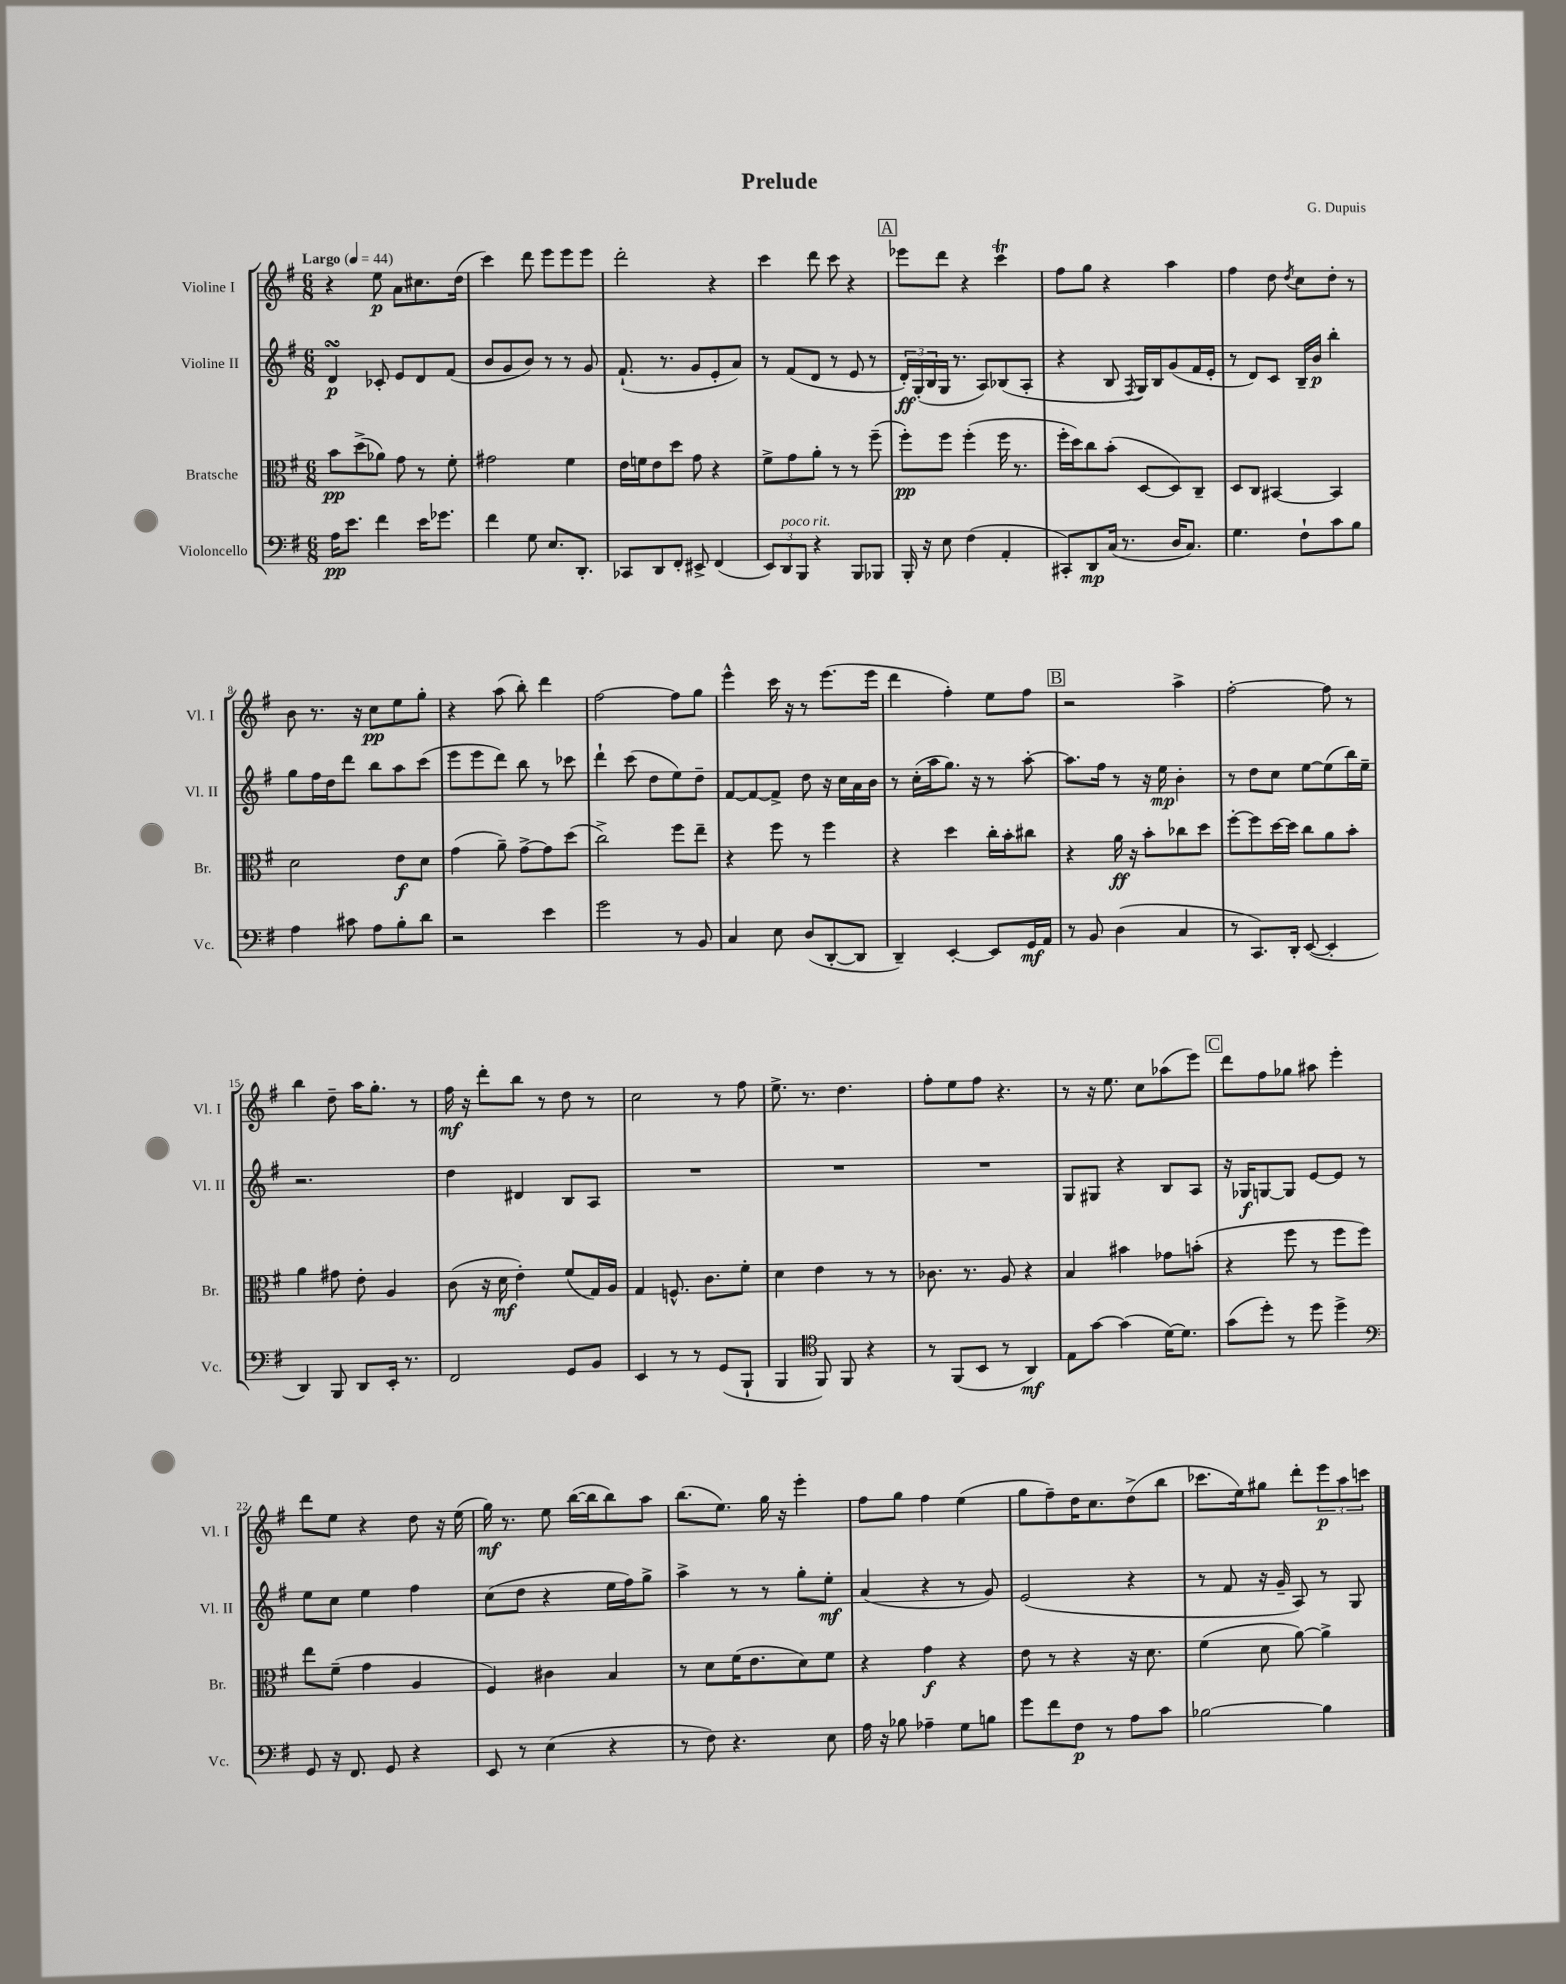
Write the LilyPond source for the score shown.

\header { title = "Prelude" composer = "G. Dupuis" }
<<
\new StaffGroup <<
\new Staff = "s0" \with { instrumentName = "Violine I" shortInstrumentName = "Vl. I" } {
    \clef treble \key g \major \numericTimeSignature \time 6/8 \tempo "Largo" 4 = 44
    r4 e''8\p a'8 cis''8. d''16( |
    c'''4) d'''8 e'''8 e'''8 e'''8 |
    d'''2-. r4 |
    c'''4 d'''8 c'''8 r4 |
    \mark \markup { \box "A" } ees'''8 d'''8 r4 c'''4\trill |
    fis''8 g''8 r4 a''4 |
    fis''4 d''8 \acciaccatura { d''8 } c''8 d''8-. r8 |
    b'8 r8. r16 c''8\pp e''8 g''8-. |
    r4 a''8( b''8-.) d'''4 |
    fis''2~ fis''8 g''8 |
    e'''4-^ c'''16 r16 r8 e'''8.( e'''16 |
    d'''4 fis''4-.) e''8 fis''8 |
    \mark \markup { \box "B" } r2 a''4-> |
    fis''2~-. fis''8 r8 |
    b''4 d''8-- a''16 g''8.-. r8 |
    fis''16\mf r16 d'''8-. b''8 r8 d''8 r8 |
    c''2 r8 fis''8 |
    e''8.-> r8. d''4. |
    fis''8-. e''8 fis''8 r4. |
    r8 r16 e''8. c''8 aes''8( e'''8) |
    \mark \markup { \box "C" } d'''8 fis''8 ges''8 ais''8 e'''4-. |
    d'''8 e''8 r4 d''8 r16 e''16( |
    g''16\mf) r8. e''8 b''16~( b''16 b''8) a''8 |
    b''8.( e''8.) g''16 r16 e'''4-. |
    fis''8 g''8 fis''4 e''4( |
    g''8 fis''8--) d''16 c''8. d''8->( b''8 |
    ces'''8. e''16) gis''8 d'''8-. \tuplet 3/2 { e'''8\p a''8 c'''8 } \bar "|." |
}
\new Staff = "s1" \with { instrumentName = "Violine II" shortInstrumentName = "Vl. II" } {
    \clef treble \key g \major \numericTimeSignature \time 6/8
    d'4\turn\p ces'8-. e'8 d'8 fis'8( |
    b'8 g'8 b'8) r8 r8 g'8 |
    fis'8.-!( r8. g'8 e'8-. a'8) |
    r8 fis'8( d'8 r8 e'8 r8 |
    \mark \markup { \box "A" } \tuplet 3/2 { d'16-.\ff) g16-.( b16 } g16 r8. a8) bes8( a8-. |
    r4 b8 \acciaccatura { fis8 } g16) b16 g'8( fis'16 e'16-. |
    r8 d'8) c'8 b16-- b'16\p b''4-. |
    g''8 fis''16 d''16 d'''8 b''8 a''8 c'''8( |
    e'''8 e'''8 d'''8) b''8 r8 ces'''8 |
    d'''4-! c'''8( d''8 e''8) d''8-- |
    fis'8~ fis'8~ fis'8-> d''8 r16 c''16 a'16 b'16 |
    r8 c''16-.( a''16 g''8.) r16 r8 a''8~-. |
    \mark \markup { \box "B" } a''8. fis''16 r8 r16 e''16\mp b'4-. |
    r8 d''8 c''8 e''8~ e''8( b''16) e''16-- |
    r2. |
    d''4 dis'4 b8 a8 |
    R2. |
    R2. |
    R2. |
    g8 gis8 r4 b8 a8 |
    \mark \markup { \box "C" } r16 ges16\f g8~ g8 e'8~ e'8 r8 |
    e''8 c''8 e''4 fis''4 |
    c''8( d''8 r4 e''16 fis''16) g''8-> |
    a''4-> r8 r8 g''8-. e''8-.\mf |
    a'4( r4 r8 g'8) |
    e'2( r4 |
    r8 fis'8 r16 g'16-- a8) r8 g8 \bar "|." |
}
\new Staff = "s2" \with { instrumentName = "Bratsche" shortInstrumentName = "Br." } {
    \clef alto \key g \major \numericTimeSignature \time 6/8
    b'8\pp d''8->( aes'8) g'8 r8 fis'8-. |
    gis'2 fis'4 |
    e'16 f'16 e'8 d''8 g'8 r4 |
    fis'8-> g'8 a'8-. r8 r8 fis''8--( |
    \mark \markup { \box "A" } fis''8-.\pp) fis''8 fis''4-.( fis''16 r8. |
    fis''16-. d''16) c''8 b'8-.( d8~ d8) c8-- |
    d8 c8 bis,4~ bis,4 |
    d'2 e'8\f d'8 |
    g'4( a'8--) g'8~-> g'8 d''8( |
    c''2->) fis''8 e''8-- |
    r4 fis''8 r8 fis''4 |
    r4 d''4 c''16-. b'16-. cis''8 |
    \mark \markup { \box "B" } r4 a'16\ff r16 b'8-. ces''8 d''8 |
    fis''8~-. fis''8 d''16~ d''16 c''8 a'8 b'8-. |
    a'4 gis'8 e'8-. a4 |
    c'8( r16 d'16\mf e'4-.) fis'8( g16) a16 |
    g4 f8.-^ c'8. fis'8-. |
    d'4 e'4 r8 r8 |
    ces'8. r8. a8 r4 |
    b4 bis'4 ges'8 b'8-.( |
    \mark \markup { \box "C" } r4 fis''8 r8 fis''8 fis''8) |
    e''8 fis'8--( g'4 a4 |
    fis4) cis'4 b4 |
    r8 d'8 fis'16( e'8. d'8) fis'8 |
    r4 g'4\f r4 |
    e'8 r8 r4 r16 d'8. |
    fis'4( d'8 a'8~) a'4-> \bar "|." |
}
\new Staff = "s3" \with { instrumentName = "Violoncello" shortInstrumentName = "Vc." } {
    \clef bass \key g \major \numericTimeSignature \time 6/8
    a16\pp e'8. fis'4 e'16 ges'8. |
    fis'4 g8 e8. d,8.-. |
    ces,8 d,8 fis,8-. eis,8-> fis,4( |
    \tuplet 3/2 { e,8) d,8^\markup { \italic "poco rit." } b,,8 } r4 b,,8 bes,,8 |
    \mark \markup { \box "A" } b,,16-. r16 e8 fis4( a,4-. |
    cis,8-.) d,8\mp c16( r8. d16 c8.) |
    g4. fis8-! c'8 b8 |
    a4 cis'8 a8 b8-. d'8 |
    r2 e'4 |
    g'2 r8 b,8 |
    c4 e8 d8( d,8~-. d,8 |
    d,4--) e,4~-. e,8 g,16\mf a,16 |
    \mark \markup { \box "B" } r8 b,8 d4( c4 |
    r8 c,8.) d,16-. e,8~( e,4-. |
    d,4) b,,8 d,8 e,16-. r8. |
    fis,2 g,8 b,8 |
    e,4 r8 r8 g,8( b,,8-! |
    b,,4 \clef tenor fis,8) fis,8 r4 |
    r8 fis,8( b,8 r8 a,4\mf) |
    e8 g'8~ g'4( d'16~) d'8. |
    \mark \markup { \box "C" } g'8( d''8-.) r8 d''8 d''4-> |
    \clef bass g,8 r16 fis,8. g,8 r4 |
    e,8 r8 e4( r4 |
    r8 fis8) r4. e8 |
    a16 r16 bes8 aes4-- g8 b8 |
    g'8 fis'8 fis8\p r8 a8 c'8 |
    bes2~ bes4 \bar "|." |
}
>>
>>
